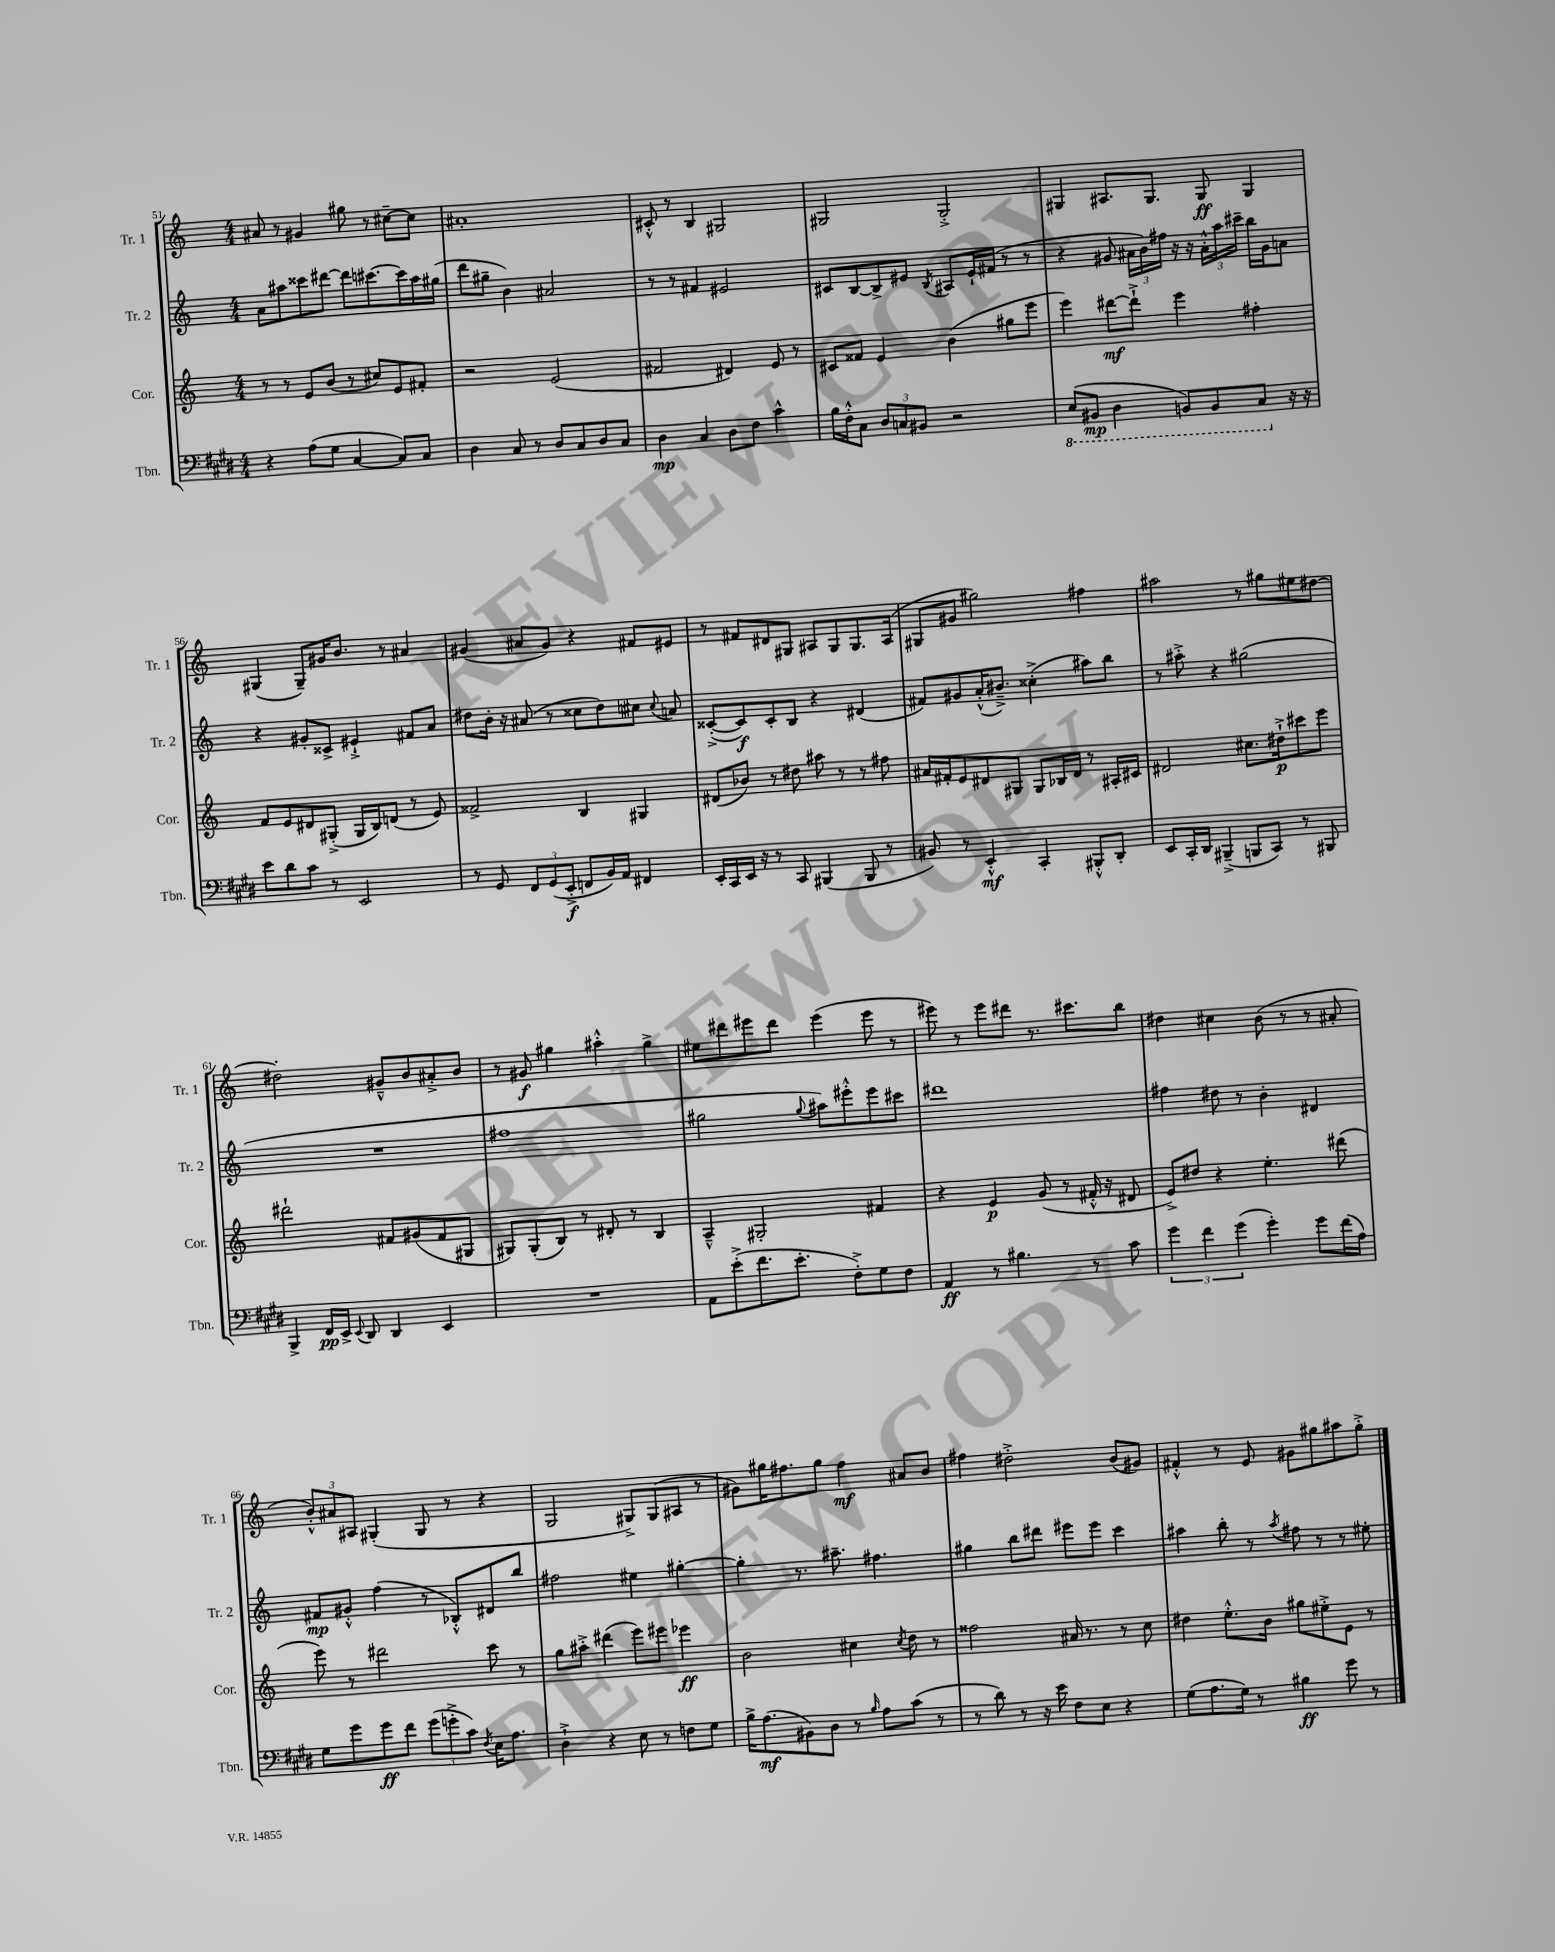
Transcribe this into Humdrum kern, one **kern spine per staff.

**kern	**dynam	**kern	**dynam	**kern	**dynam	**kern	**dynam
*part4	*part4	*part3	*part3	*part2	*part2	*part1	*part1
*staff4	*staff4	*staff3	*staff3	*staff2	*staff2	*staff1	*staff1
*I"Tbn.	*	*I"Cor.	*	*I"Tr. 2	*	*I"Tr. 1	*
*I'Tbn.	*	*I'Cor.	*	*I'Tr. 2	*	*I'Tr. 1	*
*clefF4	*	*clefG2	*	*clefG2	*	*clefG2	*
*k[f#c#g#d#]	*	*k[]	*	*k[]	*	*k[]	*
*M4/4	*	*M4/4	*	*M4/4	*	*M4/4	*
=51	=51	=51	=51	=51	=51	=51	=51
4r	.	8r	.	8a\L	.	8a#X/	.
.	.	8r	.	8aa#X\	.	8r	.
(8A\L	.	8e/L	.	8ccc##X\	.	4g#X/	.
8G#\J	.	(8b/J	.	[8ddd#X\J	.	.	.
[4C#/	.	8r	.	8ddd#\L]	.	8gg#X\	.
.	.	8cc#X/L)	.	[8.ccc#X\	.	8r	.
8C#/L])	.	8e/	.	.	.	[8cc#X~\L	.
.	.	.	.	16ccc#\L]	.	.	.
8C#/J	.	8f#X'/J	.	16aa#\	.	8cc#\J]	.
.	.	.	.	(16gg#X\JJ	.	.	.
=52	=52	=52	=52	=52	=52	=52	=52
4D#\	.	2r	.	8ddd\L	.	1a#X'	.
.	.	.	.	8gg#X~\J	.	.	.
8C#/	.	.	.	4b\)	.	.	.
8r	.	.	.	.	.	.	.
8D#/L	.	(2e/	.	2a#X/	.	.	.
8C#/	.	.	.	.	.	.	.
8D#/	.	.	.	.	.	.	.
8C#/J	.	.	.	.	.	.	.
=53	=53	=53	=53	=53	=53	=53	=53
4D#\	mp	2f#X/	.	8r	.	8c#X'^^/	.
.	.	.	.	8r	.	8r	.
4C#/	.	.	.	4f#X/	.	4B/	.
8D#\L	.	4d#X/)	.	2e#X/	.	2G#X/	.
8F#\J	.	.	.	.	.	.	.
4c#^^\	.	8e/	.	.	.	.	.
.	.	8r	.	.	.	.	.
=54	=54	=54	=54	=54	=54	=54	=54
16B\LL	.	8c#X/L	.	8c#X/L	.	2G#X/	.
16F#'^^\J	.	.	.	.	.	.	.
8C#\J	.	8f##X/J	.	[8B/	.	.	.
12D#/L	.	4e/	.	8B^/]	.	.	.
12Cn/	.	.	.	.	.	.	.
.	.	.	.	8e#X/J	.	.	.
12BB#X/J	.	.	.	.	.	.	.
.	.	.	.	8qB/	.	.	.
2r	.	(4b\	.	8A#X/L	.	2G#'^/	.
.	.	.	.	16e#`/L	.	.	.
.	.	.	.	(16f#X/JJ	.	.	.
.	.	8gg#X\L	.	8r	.	.	.
.	.	8eee\J	.	8r	.	.	.
=55	=55	=55	=55	=55	=55	=55	=55
*8ba	*	*	*	*	*	*	*
(8EE/L	.	4eee\)	.	4r	.	4G#X/	.
8BBB#X/J	mp	.	.	.	.	.	.
4DD#\	.	[8ddd#X\L	mf	8g#X/	.	8.A#X/L	.
.	.	8ddd#`^\J]	.	24a#X\LL	.	.	.
.	.	.	.	24b\)	.	.	.
.	.	.	.	.	.	8.G#/J	.
.	.	.	.	24ff#X\JJ	.	.	.
8BBBn/L)	.	4eee\	.	16r	.	.	.
.	.	.	.	16r	.	.	.
8BBB/	.	.	.	24a#'^^\LL	.	8G#/	ff
.	.	.	.	24aa\	.	.	.
.	.	.	.	24ccc#X~\JJ	.	.	.
8CC#/J	.	4ff#X'\	.	16bb\LL	.	4G#/	.
.	.	.	.	16g#\J	.	.	.
*X8ba	*	*	*	*	*	*	*
16r	.	.	.	8an\J	.	.	.
16r	.	.	.	.	.	.	.
!!LO:LB:g=z
=56	=56	=56	=56	=56	=56	=56	=56
8e\L	.	8f/L	.	4r	.	(4G#X/	.
8d#\	.	8e/	.	.	.	.	.
8c#\J	.	8d#X/	.	8g#X'/L	.	8G#~/L)	.
8r	.	(8G#X'^/J	.	8c##X^/J	.	16g#X/K	.
.	.	.	.	.	.	8.b/J	.
2EE/	.	16G#/LL	.	4e#X`^/	.	.	.
.	.	16B/J)	.	.	.	.	.
.	.	(8dn/J	.	.	.	8r	.
.	.	8r	.	8f#X/L	.	4a#X/	.
.	.	8e/)	.	8a/J	.	.	.
=57	=57	=57	=57	=57	=57	=57	=57
8r	.	2f##X^/	.	8dd#X\L	.	(4g#X/	.
8GG#/	.	.	.	16b'\Jk	.	.	.
.	.	.	.	16r	.	.	.
12FF#/L	.	.	.	(8a#X/	.	8a#X/L	.
(12GG#/	.	.	.	.	.	.	.
.	.	.	.	8r	.	8g#/J)	.
12EE'^/J	f	.	.	.	.	.	.
8FFn/L	.	4B/	.	8cc##X\L	.	4r	.
16BB/L)	.	.	.	8dd#\)	.	.	.
16AA/JJ	.	.	.	.	.	.	.
4FF#X/	.	4G#X/	.	8cc#X\J	.	8f#X/L	.
.	.	.	.	8qqcc#/	.	.	.
.	.	.	.	8an/	.	8e#X/J	.
=58	=58	=58	=58	=58	=58	=58	=58
16EE'/LL	.	(8d#X/L	.	([8c##X'^/L	.	8r	.
16CC#/	.	.	.	.	.	.	.
16EE/JJ	.	8b-X/J)	.	8c##/])	f	8f#X/L	.
16r	.	.	.	.	.	.	.
8r	.	8r	.	8c##'/	.	8d#X/	.
8CC#/	.	8dd#X\	.	8B/J	.	8G#X/J	.
(4BBB#X/	.	8aa#X\	.	4r	.	8A#X/L	.
.	.	8r	.	.	.	8G#/	.
8BBB#/	.	8r	.	(4d#X/	.	8.G#/	.
8r	.	8ff#X\	.	.	.	.	.
.	.	.	.	.	.	(16A#/Jk	.
=59	=59	=59	=59	=59	=59	=59	=59
8BB#X/)	.	16a#X/LL	.	8f#X/L)	.	8G#X/L	.
.	.	16f#X'/J	.	.	.	.	.
8r	.	8e/	.	8g#X/	.	8g#X/J	.
4EE'^^/	mf	8d#X/	.	(16a'^^/K	.	2gg#X\)	.
.	.	.	.	8.b#X~^/J)	.	.	.
.	.	8G#X/J	.	.	.	.	.
4CC#'/	.	8G#/L	.	(4cc##X'^\	.	.	.
.	.	16B-X/L	.	.	.	.	.
.	.	16d#/JJ	.	.	.	.	.
8BBB#X'^^/L	.	8r	.	8aa#X\L)	.	4ff#X\	.
8DD#'/J	.	16A#X'/LL	.	8bb\J	.	.	.
.	.	16c#X/JJ	.	.	.	.	.
=60	=60	=60	=60	=60	=60	=60	=60
8EE/L	.	2d#X/	.	8r	.	2aa#X\	.
16CC#'/L	.	.	.	8aa#X'^\	.	.	.
16DD#/JJ	.	.	.	.	.	.	.
(4BBB#X~^/	.	.	.	4r	.	.	.
8BBBn/L	.	8.cc#X\L	.	(2gg#X\	.	8r	.
8CC#/J)	.	.	.	.	.	8gg#X\L	.
.	.	16dd#X`^\k	p	.	.	.	.
8r	.	8ccc#X\	.	.	.	8ee#X\	.
8BBB#X/	.	8eee\J	.	.	.	[8dd#X\J	.
!!LO:LB:g=z
=61	=61	=61	=61	=61	=61	=61	=61
4BBB^/	.	2ddd#X`\	.	1r	.	2dd#X'\]	.
16FF#/LL	pp	.	.	.	.	.	.
16EE^/JJ	.	.	.	.	.	.	.
8qqEE/	.	.	.	.	.	.	.
8DD#/	.	.	.	.	.	.	.
4DD#/	.	8f#X/L	.	.	.	8g#X~^^/L	.
.	.	(8g#X/	.	.	.	8b/	.
4EE/	.	8f#/	.	.	.	8a#X'^/	.
.	.	8G#X/J	.	.	.	8b/J	.
=62	=62	=62	=62	=62	=62	=62	=62
1r	.	8G#X/L)	.	1ff#X	.	8r	.
.	.	(8G#'/	.	.	.	8g#X/	f
.	.	8B/J)	.	.	.	4gg#X\	.
.	.	8r	.	.	.	.	.
.	.	8d#X'/	.	.	.	4aa#X'^^\	.
.	.	8r	.	.	.	.	.
.	.	4B/	.	.	.	4gg#^\	.
=63	=63	=63	=63	=63	=63	=63	=63
8AA\L	.	4A~^^/	.	2gg#X\	.	8ee#X\L	.
(8e'^\	.	.	.	.	.	8ddd#X\	.
8.f#\	.	2G#X'/	.	.	.	8eee#X\	.
.	.	.	.	.	.	8ddd#\J	.
8.e'\J	.	.	.	.	.	.	.
.	.	.	.	8qqgg#/	.	.	.
.	.	.	.	8aa#X\L)	.	(4eee#\	.
8F#'^\L)	.	.	.	8eee#X'^^\	.	.	.
8G#\	.	4f#X/	.	8eee#\	.	8eee#\	.
8F#\J	.	.	.	8ccc#X\J	.	8r	.
=64	=64	=64	=64	=64	=64	=64	=64
4AA/	ff	4r	.	1ddd#X	.	8eee#X\)	.
.	.	.	.	.	.	8r	.
8r	.	4e/	p	.	.	8eee#\L	.
4.B#X\	.	.	.	.	.	8ddd#X\J	.
.	.	(8g/	.	.	.	8.r	.
.	.	8r	.	.	.	.	.
.	.	.	.	.	.	8.ccc#X\L	.
8r	.	16f#X'^^/	.	.	.	.	.
.	.	16r	.	.	.	.	.
8c#\	.	8d#X/	.	.	.	8bb\J	.
=65	=65	=65	=65	=65	=65	=65	=65
6g#\	.	8e^/L)	.	4ff#X\	.	4dd#X\	.
.	.	8dd#X/J	.	.	.	.	.
6f#\	.	.	.	.	.	.	.
.	.	4r	.	8dd#X\	.	4cc#X\	.
(6g#\	.	.	.	.	.	.	.
.	.	.	.	8r	.	.	.
4g#'\)	.	4.ee'\	.	4b'\	.	(8b\	.
.	.	.	.	.	.	8r	.
8g#\L	.	.	.	4d#X/	.	8r	.
(16f#\L	.	(8ddd#X\	.	.	.	8a#X'/	.
16A\JJ)	.	.	.	.	.	.	.
!!LO:LB:g=z
=66	=66	=66	=66	=66	=66	=66	=66
8G#\L	.	8eee\)	.	8f#X/L	mp	12b'^^/L)	.
.	.	.	.	.	.	12a#X/	.
8g#\	.	8r	.	8g#X'^^/J	.	.	.
.	.	.	.	.	.	12A#X/J	.
8g#\	ff	2ddd#X\	.	(4ff\	.	(4G#X'/	.
8f#\J	.	.	.	.	.	.	.
(12g#\L	.	.	.	8r	.	8G#/	.
12gn'^\	.	.	.	.	.	.	.
.	.	.	.	8B-X'^^/L)	.	8r	.
12c#\J)	.	.	.	.	.	.	.
8qF#/	.	.	.	.	.	.	.
16E\KL	.	8ccc\	.	8d#X/	.	4r	.
8.A\J	.	.	.	.	.	.	.
.	.	8r	.	8bb/J	.	.	.
=67	=67	=67	=67	=67	=67	=67	=67
4D#`^\	.	8gg\L	.	2ff#X\	.	2G/	.
.	.	8aa#X'^\J	.	.	.	.	.
4r	.	(4ddd#X\	.	.	.	.	.
8E\	.	8eee\L)	.	4ee#X\	.	8G#X^/L)	.
8r	.	8eee#X\J	.	.	.	(8G#/	.
8Fn\L	.	4eee-X\	ff	[4gg#X'\	.	8A#X/J	.
8G#\J	.	.	.	.	.	8r	.
=68	=68	=68	=68	=68	=68	=68	=68
16B^\KL	.	2b\	.	4gg#'\]	.	8g#X\L)	.
(8.A\	mf	.	.	.	.	.	.
.	.	.	.	.	.	16gg#X\K	.
.	.	.	.	.	.	8.ff#X\	.
8BB#X\)	.	.	.	8.r	.	.	.
8D#\J	.	.	.	.	.	8gg#\J	.
.	.	.	.	8.aa#X~\	.	.	.
8r	.	4cc#X\	.	.	.	4ff#\	mf
16qqB/	.	.	.	.	.	.	.
8A\L	.	.	.	4.ff#X\	.	.	.
.	.	8qcc#/	.	.	.	.	.
(8c#\J	.	8dd\	.	.	.	8a#X/L	.
8r	.	8r	.	.	.	8b/J	.
=69	=69	=69	=69	=69	=69	=69	=69
8r	.	2ff##X\	.	4gg#X\	.	4ff#X\	.
8d#\)	.	.	.	.	.	.	.
8r	.	.	.	8bb\L	.	2dd#X'^\	.
16r	.	.	.	8ddd#X\J	.	.	.
16e\	.	.	.	.	.	.	.
8F#\L	.	16a#X/	.	8eee#X\L	.	.	.
.	.	8.r	.	.	.	.	.
8E\J	.	.	.	8eee#\J	.	.	.
4r	.	8r	.	4ccc\	.	(8b/L	.
.	.	8cc\	.	.	.	8g#X/J)	.
=70	=70	=70	=70	=70	=70	=70	=70
(8G#\L	.	4dd#X\	.	4aa#X\	.	4f#X'^^/	.
8.A\	.	.	.	.	.	.	.
.	.	8.ee'^^\L	.	8bb'\	.	8r	.
16G#\Jk)	.	.	.	.	.	.	.
8r	.	.	.	8r	.	8e/	.
.	.	16b\Jk	.	.	.	.	.
.	.	.	.	8qaa#/	.	.	.
4B#X\	ff	8gg#X\L	.	8ff#X\	.	8g#X\L	.
.	.	8ee#X'^\	.	8r	.	8gg#X\	.
8g#\	.	8e\J	.	8r	.	8aa#X\	.
8r	.	8r	.	8ee#X'\	.	8gg#'^\J	.
==	==	==	==	==	==	==	==
*-	*-	*-	*-	*-	*-	*-	*-
